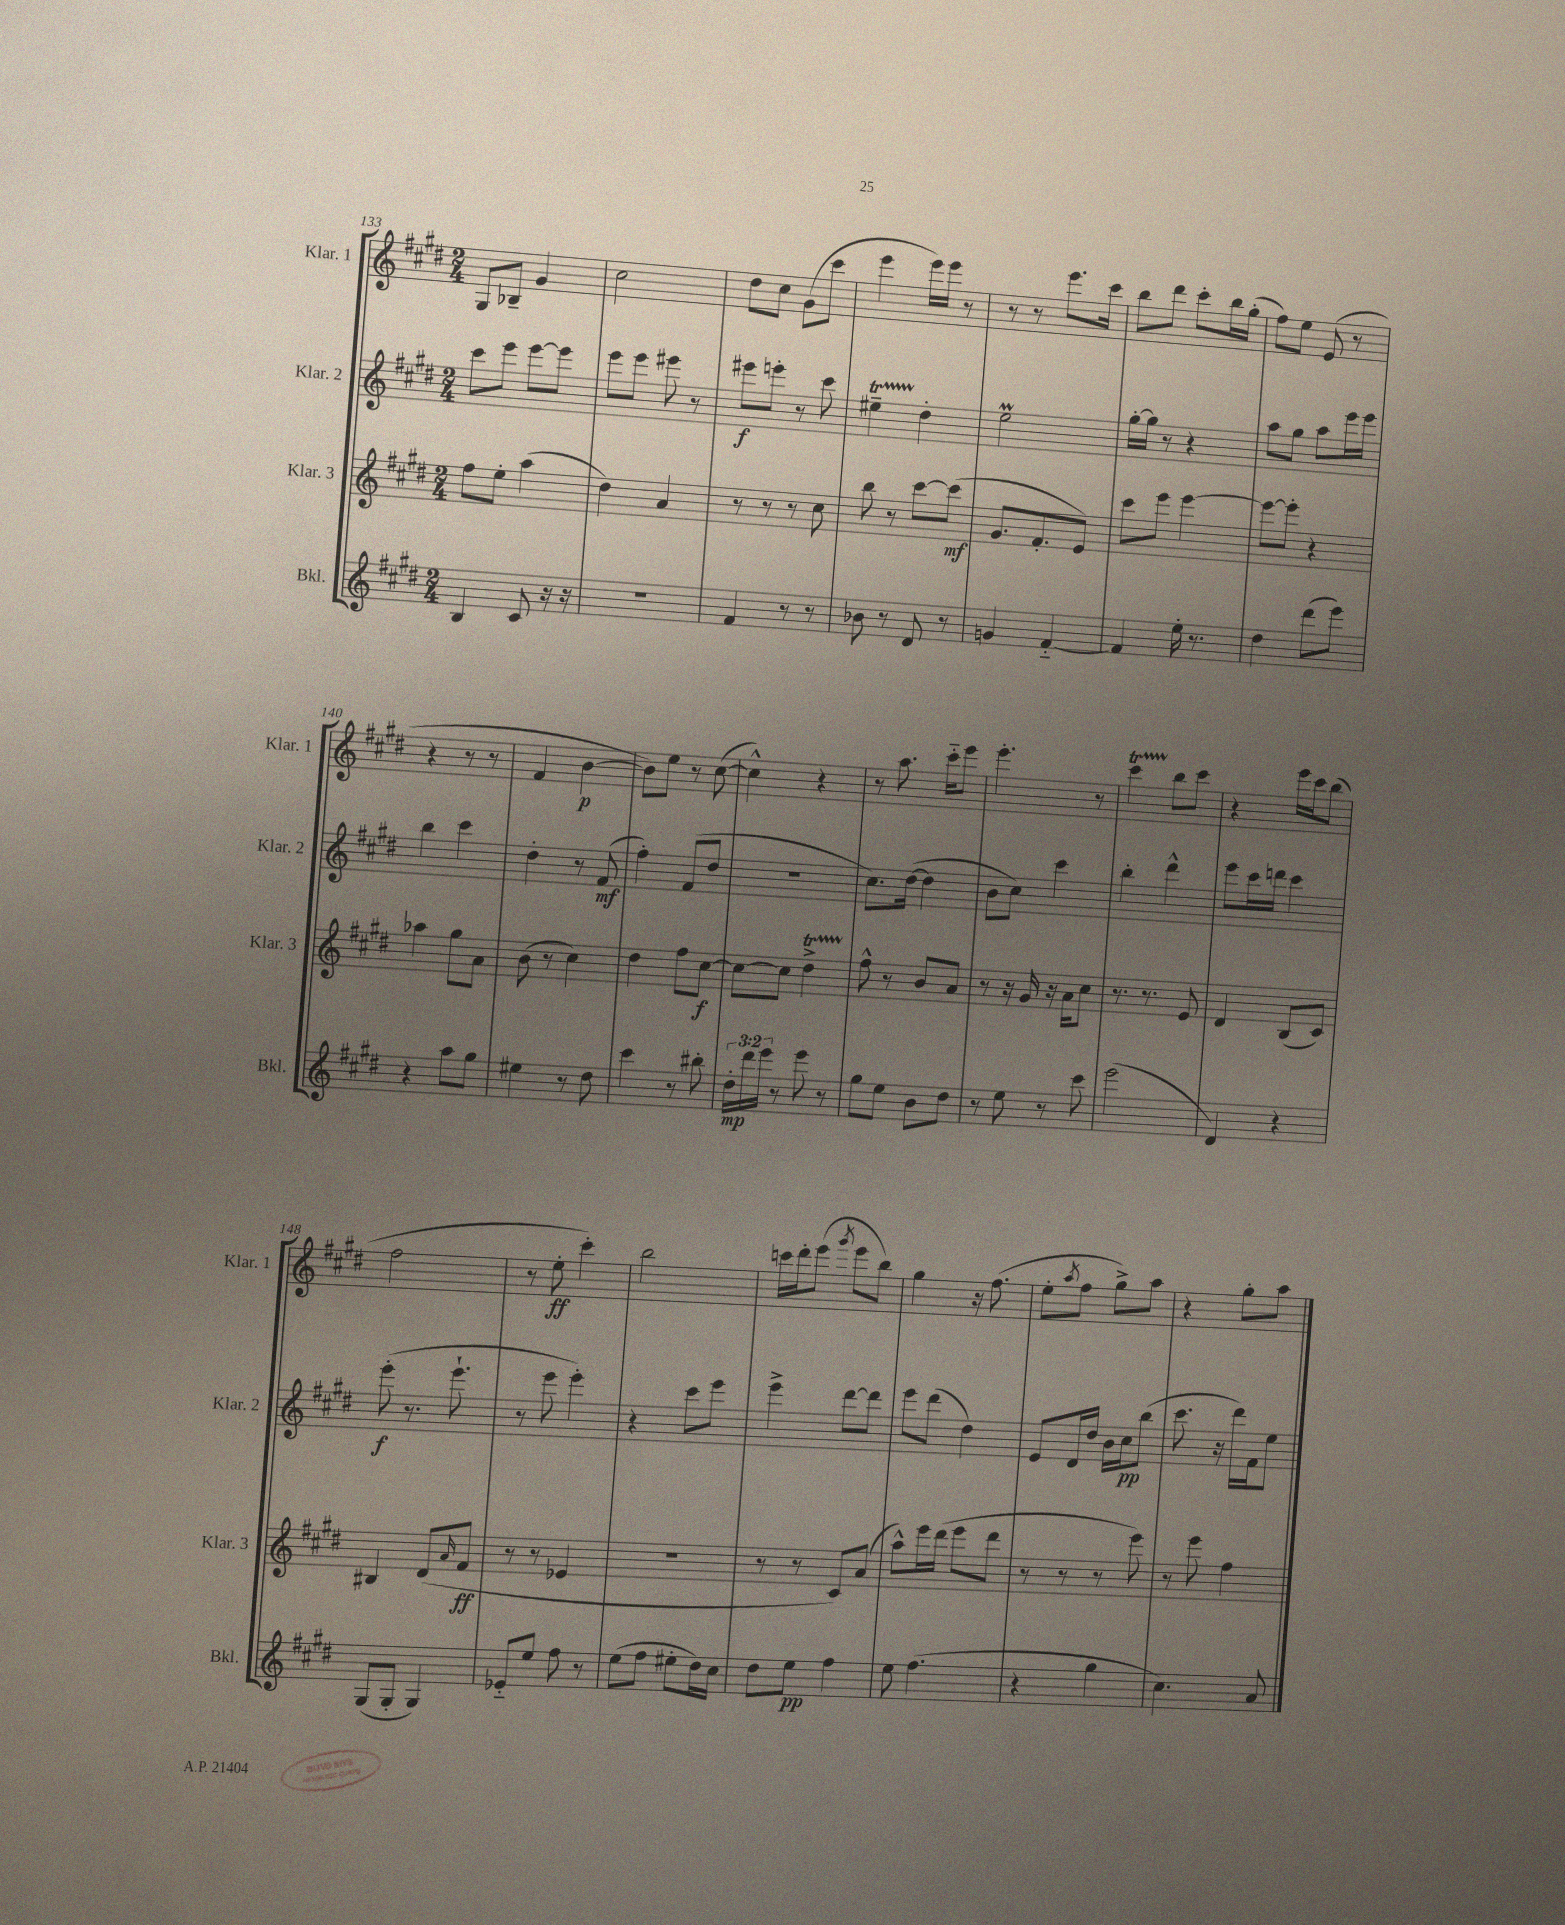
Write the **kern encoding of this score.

**kern	**dynam	**kern	**dynam	**kern	**dynam	**kern	**dynam
*part4	*part4	*part3	*part3	*part2	*part2	*part1	*part1
*staff4	*staff4	*staff3	*staff3	*staff2	*staff2	*staff1	*staff1
*I"Bkl.	*	*I"Klar. 3	*	*I"Klar. 2	*	*I"Klar. 1	*
*I'Bkl.	*	*I'Klar. 3	*	*I'Klar. 2	*	*I'Klar. 1	*
*clefG2	*	*clefG2	*	*clefG2	*	*clefG2	*
*k[f#c#g#d#]	*	*k[f#c#g#d#]	*	*k[f#c#g#d#]	*	*k[f#c#g#d#]	*
*M2/4	*	*M2/4	*	*M2/4	*	*M2/4	*
=133	=133	=133	=133	=133	=133	=133	=133
4B/	.	8ff#\L	.	8ccc#\L	.	8G#/L	.
.	.	8ee'\J	.	8eee\J	.	8B-X~/J	.
8c#/	.	(4aa\	.	[8eee\L	.	4g#/	.
16r	.	.	.	8eee\J]	.	.	.
16r	.	.	.	.	.	.	.
=134	=134	=134	=134	=134	=134	=134	=134
2r	.	4dd#\)	.	8eee\L	.	2cc#\	.
.	.	.	.	8eee\J	.	.	.
.	.	4a/	.	8eee#X\	.	.	.
.	.	.	.	8r	.	.	.
=135	=135	=135	=135	=135	=135	=135	=135
4f#/	.	8r	.	8eee#X\L	f	8dd#\L	.
.	.	8r	.	8eeen'\J	.	8cc#\J	.
8r	.	8r	.	8r	.	(8g#\L	.
8r	.	8cc#\	.	8ccc#\	.	8ccc#\J	.
=136	=136	=136	=136	=136	=136	=136	=136
8b-X\	.	8bb\	.	4ee#Xt~\	.	4eee\	.
8r	.	8r	.	.	.	.	.
8d#/	.	[8ccc#\L	.	4dd#'\	.	16eee\LL)	.
.	.	.	.	.	.	16eee\JJ	.
8r	.	(8ccc#\J]	mf	.	.	8r	.
=137	=137	=137	=137	=137	=137	=137	=137
4gn/	.	8.g#/L	.	2eeM\	.	8r	.
.	.	.	.	.	.	8r	.
.	.	8.f#'/	.	.	.	.	.
[4f#/	.	.	.	.	.	8.eee\L	.
.	.	8e/J)	.	.	.	.	.
.	.	.	.	.	.	16ccc#\Jk	.
=138	=138	=138	=138	=138	=138	=138	=138
4f#/]	.	8ccc#\L	.	[16gg#'\LL	.	8bb\L	.
.	.	.	.	16gg#\JJ]	.	.	.
.	.	8eee\J	.	8r	.	8ddd#\J	.
16ee'\	.	[4eee\	.	4r	.	8ccc#'\L	.
8.r	.	.	.	.	.	.	.
.	.	.	.	.	.	16bb\L	.
.	.	.	.	.	.	(16gg#'\JJ	.
=139	=139	=139	=139	=139	=139	=139	=139
4dd#\	.	8eee\L_	.	8aa\L	.	8ff#\L)	.
.	.	8eee'\J]	.	8gg#\J	.	8ee\J	.
(8ddd#\L	.	4r	.	8aa\L	.	(8e/	.
8eee\J)	.	.	.	16eee\L	.	8r	.
.	.	.	.	16eee\JJ	.	.	.
!!LO:LB:g=z
=140	=140	=140	=140	=140	=140	=140	=140
4r	.	4aa-X\	.	4bb\	.	4r	.
8aa\L	.	8gg#\L	.	4ccc#\	.	8r	.
8gg#\J	.	8a\J	.	.	.	8r	.
=141	=141	=141	=141	=141	=141	=141	=141
4ee#X\	.	(8b\	.	4dd#'\	.	4f#/	.
.	.	8r	.	.	.	.	.
8r	.	4cc#\)	.	8r	.	[4b\	p
8dd#\	.	.	.	(8f#/	mf	.	.
=142	=142	=142	=142	=142	=142	=142	=142
4ccc#\	.	4dd#\	.	4ff#'\)	.	8b\L])	.
.	.	.	.	.	.	8ee\J	.
8r	.	8ff#\L	.	(8f#/L	.	8r	.
8bb#X'\	.	[8cc#\J	f	8dd#/J	.	([8cc#\	.
=143	=143	=143	=143	=143	=143	=143	=143
24dd#'\LL	mp	8cc#\L_	.	2r	.	4cc#^^\])	.
24ddd#\	.	.	.	.	.	.	.
24eee\JJ	.	.	.	.	.	.	.
8r	.	8cc#\J]	.	.	.	.	.
8eee\	.	4dd#t^\	.	.	.	4r	.
8r	.	.	.	.	.	.	.
=144	=144	=144	=144	=144	=144	=144	=144
8gg#\L	.	8ff#^^\	.	8.cc#\L)	.	8r	.
8ee\J	.	8r	.	.	.	8.aa\	.
.	.	.	.	([16dd#\Jk	.	.	.
8b\L	.	8b/L	.	4dd#\]	.	.	.
.	.	.	.	.	.	16ccc#\KL	.
8dd#\J	.	8a/J	.	.	.	8eee\J	.
=145	=145	=145	=145	=145	=145	=145	=145
8r	.	8r	.	8b\L	.	4.eee'\	.
8ee\	.	16r	.	8cc#\J)	.	.	.
.	.	16g#/	.	.	.	.	.
8r	.	16r	.	4ccc#\	.	.	.
.	.	16a\KL	.	.	.	.	.
8ccc#\	.	8cc#\J	.	.	.	8r	.
=146	=146	=146	=146	=146	=146	=146	=146
(2eee\	.	8.r	.	4bb'\	.	4ccc#T\	.
.	.	8.r	.	.	.	.	.
.	.	.	.	4ddd#^^\	.	8bb\L	.
.	.	8e/	.	.	.	8ccc#\J	.
=147	=147	=147	=147	=147	=147	=147	=147
4d#/)	.	4d#/	.	8eee\L	.	4r	.
.	.	.	.	16ccc#\L	.	.	.
.	.	.	.	16dddn\JJ	.	.	.
4r	.	(8B/L	.	4ccc#\	.	16eee\LL	.
.	.	.	.	.	.	16ccc#\J	.
.	.	8c#/J)	.	.	.	(8bb\J	.
!!LO:LB:g=z
=148	=148	=148	=148	=148	=148	=148	=148
(8G#/L	.	4B#X/	.	(8eee'\	f	2ff#\	.
8G#'/J	.	.	.	8.r	.	.	.
4G#/)	.	(8d#/L	.	.	.	.	.
.	.	.	.	8.eee`\	.	.	.
.	.	16qqa/	.	.	.	.	.
.	.	8f#/J	ff	.	.	.	.
=149	=149	=149	=149	=149	=149	=149	=149
8e-X/L	.	8r	.	8r	.	8r	.
8ee/J	.	8r	.	8eee\	.	8ee'\	ff
8ff#\	.	4e-X/	.	4eee'\)	.	4ccc#'\)	.
8r	.	.	.	.	.	.	.
=150	=150	=150	=150	=150	=150	=150	=150
(8ee\L	.	2r	.	4r	.	2bb\	.
8ff#\J	.	.	.	.	.	.	.
8ee#X'\L	.	.	.	8ccc#\L	.	.	.
16dd#\L)	.	.	.	8eee\J	.	.	.
16cc#\JJ	.	.	.	.	.	.	.
=151	=151	=151	=151	=151	=151	=151	=151
8dd#\L	.	8r	.	4eee^\	.	16cccn\LL	.
.	.	.	.	.	.	16ddd#'\J	.
8ee\J	pp	8r	.	.	.	(8eee\J	.
.	.	.	.	.	.	8qggg#/	.
4ff#\	.	8c#/L)	.	[8ddd#\L	.	8eee\L	.
.	.	(8a/J	.	8ddd#\J]	.	8bb\J)	.
=152	=152	=152	=152	=152	=152	=152	=152
8ee\	.	8aa^^\L)	.	8eee\L	.	4gg#\	.
(4.ff#\	.	16eee\L	.	(8ddd#\J	.	.	.
.	.	(16ddd#\JJ	.	.	.	.	.
.	.	8eee\L	.	4dd#\)	.	16r	.
.	.	.	.	.	.	(8.ff#\	.
.	.	8ddd#\J	.	.	.	.	.
=153	=153	=153	=153	=153	=153	=153	=153
4r	.	8r	.	8e/L	.	8ee'\L	.
.	.	.	.	.	.	8qaa/	.
.	.	8r	.	16d#/L	.	8ff#\J	.
.	.	.	.	16dd#/JJ	.	.	.
4gg#\	.	8r	.	16b\LL	.	8gg#^\L)	.
.	.	.	.	16cc#\J	pp	.	.
.	.	8eee\)	.	(8bb\J	.	8aa\J	.
=154	=154	=154	=154	=154	=154	=154	=154
4.cc#\)	.	8r	.	8.ccc#\	.	4r	.
.	.	8eee\	.	.	.	.	.
.	.	.	.	16r	.	.	.
.	.	4ff#\	.	16ddd#\LL)	.	8gg#'\L	.
.	.	.	.	16f#\J	.	.	.
8a/	.	.	.	8ee\J	.	8aa\J	.
==	==	==	==	==	==	==	==
*-	*-	*-	*-	*-	*-	*-	*-
